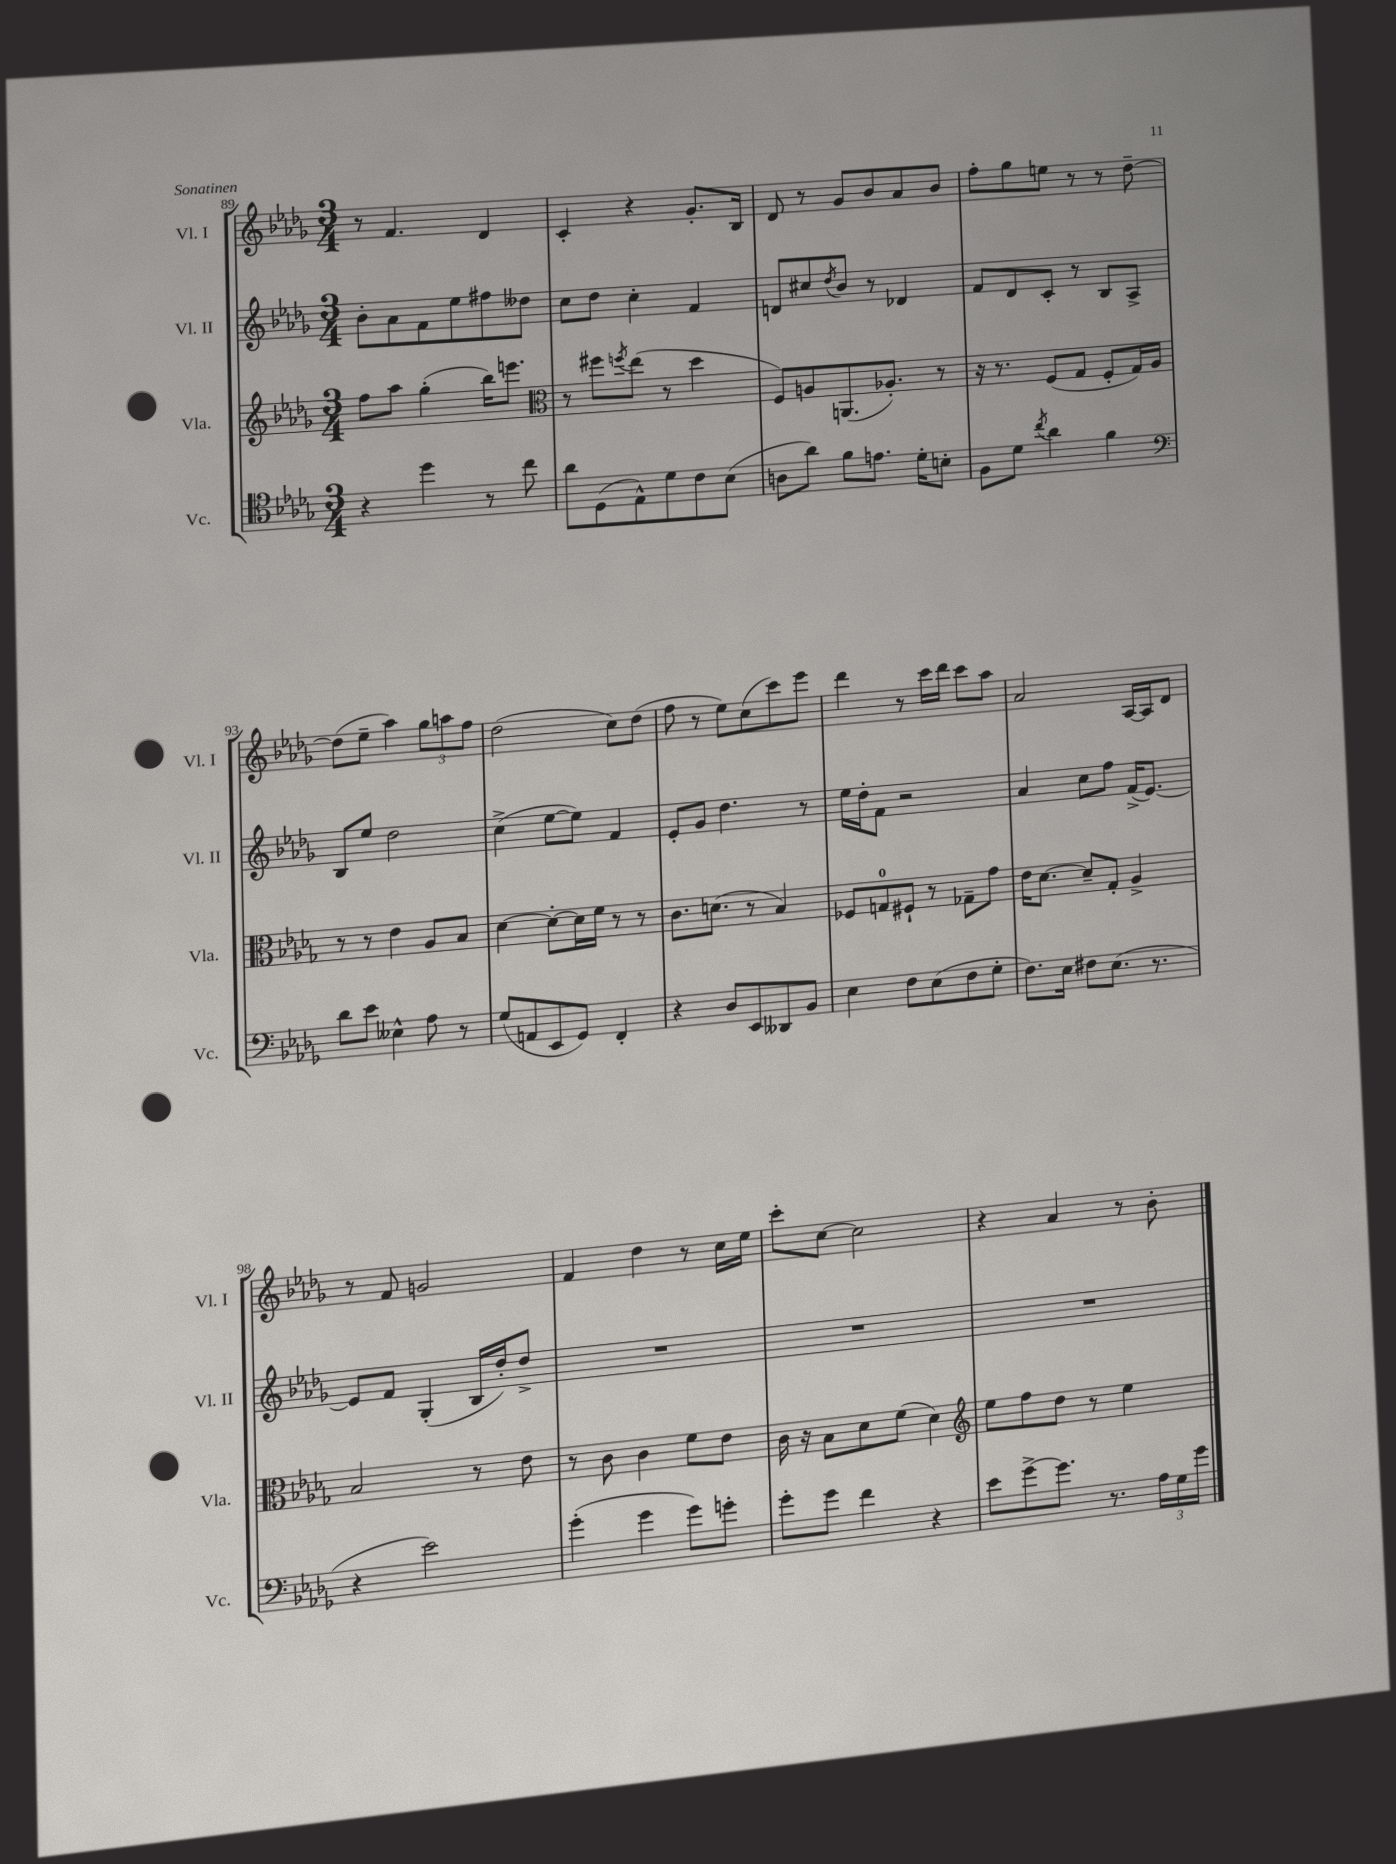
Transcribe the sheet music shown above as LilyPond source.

<<
\new StaffGroup <<
\new Staff = "s0" \with { instrumentName = "Vl. I" shortInstrumentName = "Vl. I" } {
    \clef treble \key des \major \numericTimeSignature \time 3/4
    r8 f'4. des'4 |
    c'4-. r4 ges'8.-. bes16 |
    des'8 r8 ges'8 bes'8 aes'8 bes'8 |
    f''8-. ges''8 e''8 r8 r8 des''8~-- |
    des''8( ees''8-- aes''4) \tuplet 3/2 { ges''8 a''8 f''8 } |
    des''2( c''8) des''8( |
    f''8 r8 ees''8) c''8( c'''8) ees'''8 |
    des'''4 r8 c'''16 des'''16 c'''8 aes''8 |
    aes'2 aes16~ aes16 des'8 |
    r8 f'8 g'2 |
    f'4 des''4 r8 c''16 ees''16 |
    c'''8-. c''8~ c''2 |
    r4 aes'4 r8 bes'8-. \bar "|." |
}
\new Staff = "s1" \with { instrumentName = "Vl. II" shortInstrumentName = "Vl. II" } {
    \clef treble \key des \major \numericTimeSignature \time 3/4
    bes'8-. aes'8 f'8 ees''8 fis''8 deses''8 |
    c''8 des''8 c''4-. f'4 |
    d'8 cis''8 \acciaccatura { des''8 } bes'8 r8 des'4 |
    f'8 des'8 c'8-. r8 bes8 aes8-> |
    bes8 ees''8 des''2 |
    c''4->( ees''8~ ees''8) f'4 |
    ees'8-. ges'8 des''4. r8 |
    ees''16 des''16-. f'8 r2 |
    aes'4 c''8 f''8 f'16->( ees'8.~) |
    ees'8 f'8 ges4-.( bes16 des''16-.) des''8-> |
    R2. |
    R2. |
    R2. \bar "|." |
}
\new Staff = "s2" \with { instrumentName = "Vla." shortInstrumentName = "Vla." } {
    \clef treble \key des \major \numericTimeSignature \time 3/4
    f''8 aes''8 ges''4-.( bes''16) e'''8. |
    \clef alto r8 fis''8 \acciaccatura { f''8 } ees''8( r8 des''4 |
    f8) a8 a,8.( aes8.-.) r8 |
    r16 r8. f8( ges8 f8-. ges16) aes16 |
    r8 r8 ees'4 aes8 bes8 |
    des'4~ des'8~-. des'16 f'16 r8 r8 |
    c'8. d'8.( r8 bes4) |
    fes8 g8-0 fis8-! r8 ges8-- ges'8 |
    ees'16 des'8.~ des'8-- ges8-. aes4-> |
    bes2 r8 ees'8 |
    r8 c'8 c'4 f'8 ees'8 |
    c'16 r16 bes8 des'8 f'8( des'4) |
    \clef treble ees''8 f''8 des''8 r8 ees''4 \bar "|." |
}
\new Staff = "s3" \with { instrumentName = "Vc." shortInstrumentName = "Vc." } {
    \clef tenor \key des \major \numericTimeSignature \time 3/4
    r4 des''4 r8 c''8 |
    aes'8 des8( ees8-^) des'8 c'8 bes8( |
    a8 aes'8) f'8 e'8. des'16-. b8-. |
    f8 des'8 \acciaccatura { c''8 } aes'4 f'4 |
    \clef bass des'8 ees'8 eeses4-^ aes8 r8 |
    ges8( a,8 ees,8 ges,8) f,4-. |
    r4 des8 ees,8 deses,8 bes,8 |
    ees4 f8 ees8( f8 ges8-. |
    f8.) ees16 fis8 ees8.( r8. |
    r4 ees'2) |
    ges'4-.( ges'4 ges'8) g'8-. |
    ges'8-. ges'8 f'4 r4 |
    ees'8 ges'8~-> ges'8. r8. \tuplet 3/2 { aes16 ges16 ges'16 } \bar "|." |
}
>>
>>
\layout { \context { \Score currentBarNumber = #89 } }
